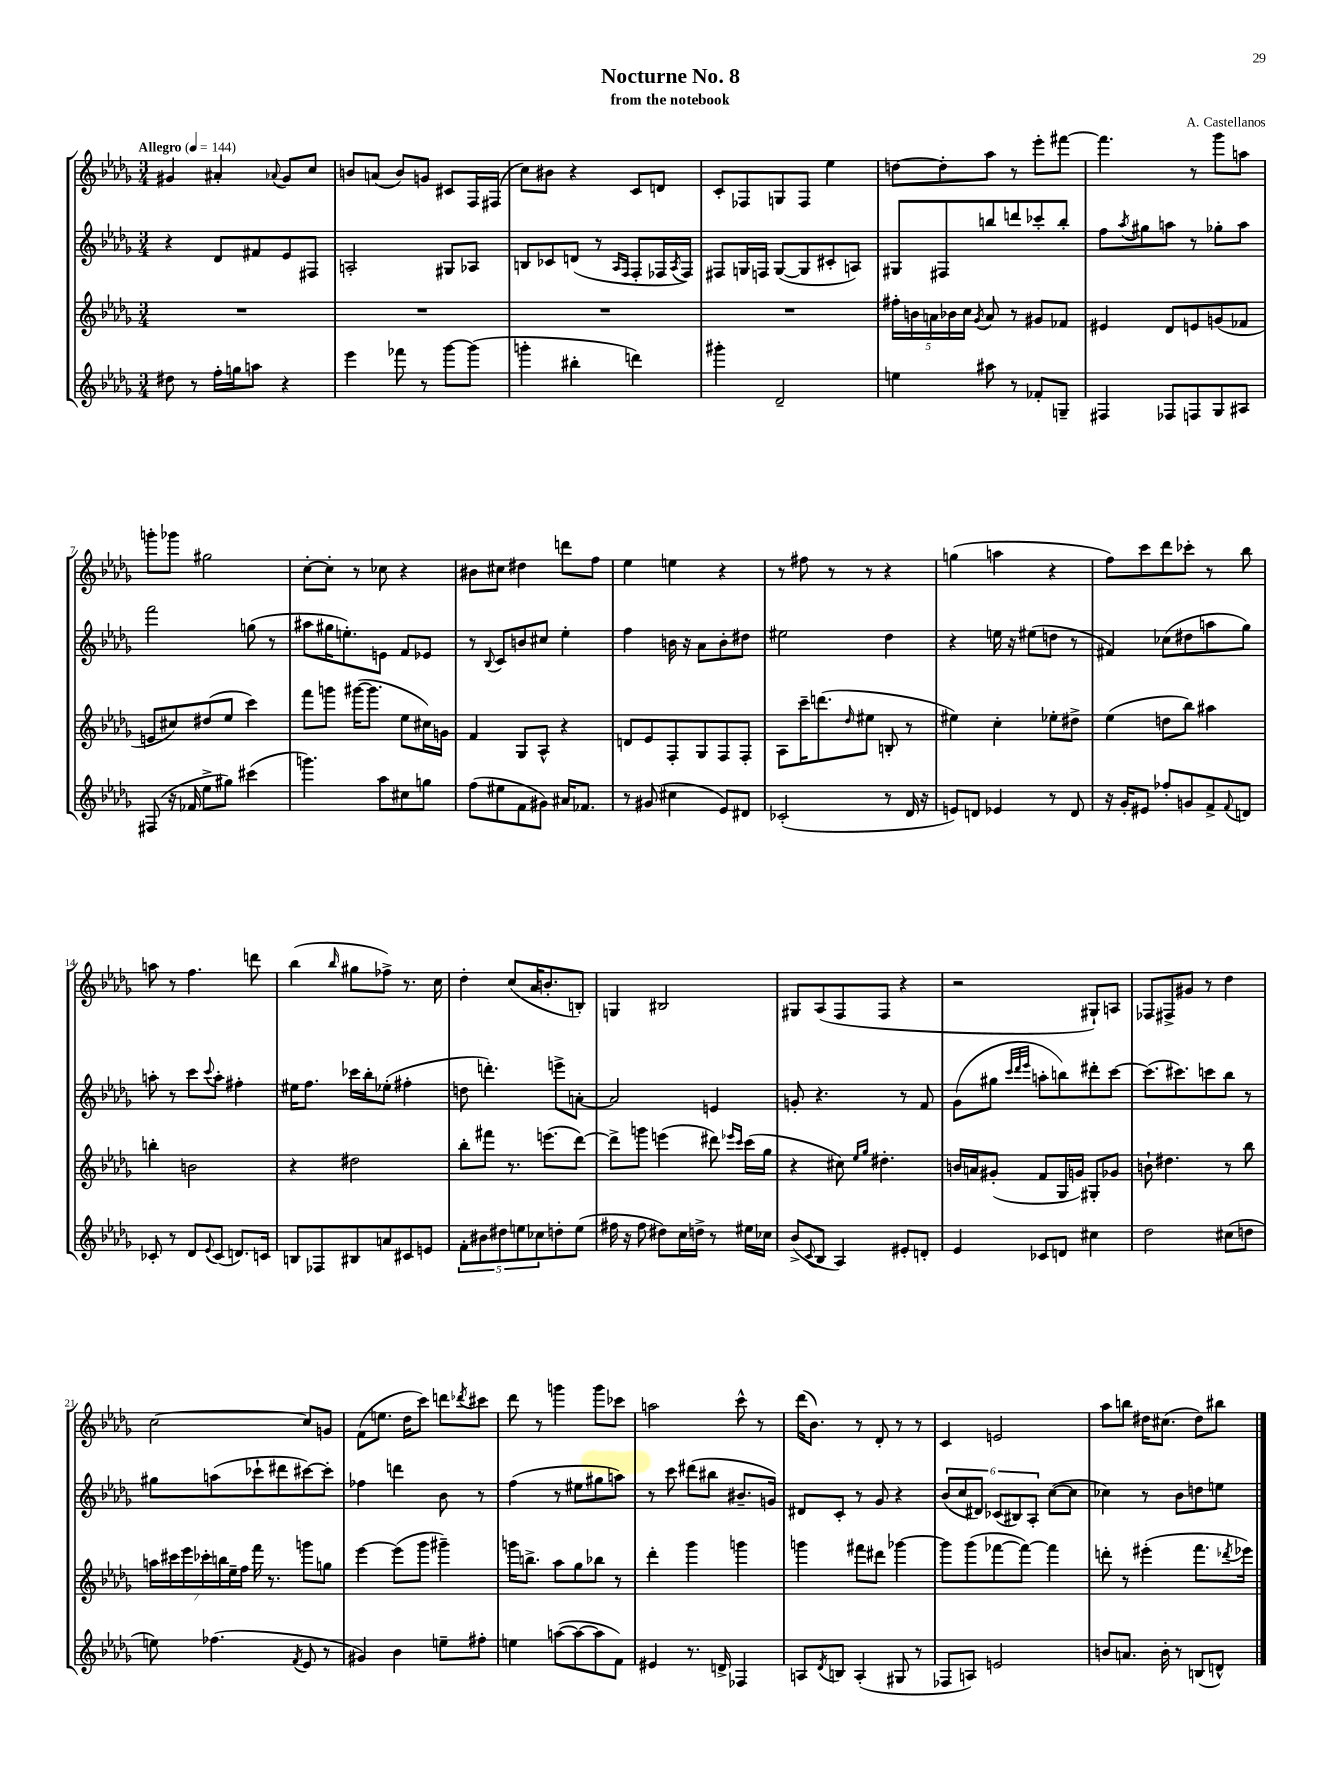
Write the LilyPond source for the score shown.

\header { title = "Nocturne No. 8" composer = "A. Castellanos" subtitle = "from the notebook" }
<<
\new StaffGroup <<
\new Staff = "s0" {
    \clef treble \key des \major \numericTimeSignature \time 3/4 \tempo "Allegro" 4 = 144
    gis'4 ais'4-. \appoggiatura { aes'8 } gis'8 c''8 |
    b'8 a'8( b'8) g'8 cis'8 f16 fis16( |
    c''8) bis'8 r4 c'8 d'8 |
    c'8-. fes8 g8 fes8 ees''4 |
    d''8~ d''8-. aes''8 r8 ees'''8-. fis'''8~ |
    fis'''4. r8 ges'''8 a''8 |
    g'''8-. ges'''8 gis''2 |
    c''8~-. c''8-. r8 ces''8 r4 |
    bis'8 cis''8 dis''4 d'''8 f''8 |
    ees''4 e''4 r4 |
    r8 fis''8 r8 r8 r4 |
    g''4( a''4 r4 |
    f''8) c'''8 des'''8 ces'''8-. r8 bes''8 |
    a''8 r8 f''4. d'''8 |
    bes''4( \grace { bes''16 } gis''8 fes''8->) r8. c''16 |
    des''4-. c''8( aes'16 b'8.-. b8-.) |
    g4 bis2 |
    gis8 aes8( f8 f8 r4 |
    r2 gis8-!) a8 |
    fes8 fis8-> gis'8 r8 des''4 |
    c''2~ c''8 g'8 |
    f'8( e''8. des''16 c'''8) d'''8 \acciaccatura { des'''8 } cis'''8 |
    des'''8 r8 g'''4 g'''8 ces'''8 |
    a''2 c'''8-^ r8 |
    des'''16( bes'8.) r8 des'8-. r8 r8 |
    c'4 e'2 |
    aes''8 b''8 dis''16 cis''8.( dis''8) bis''8 \bar "|." |
}
\new Staff = "s1" {
    \clef treble \key des \major \numericTimeSignature \time 3/4
    r4 des'8 fis'8 ees'8 fis8 |
    a2-. gis8 aes8 |
    b8 ces'8 d'8( r8 \grace { aes16 f16 } f8-. fes16 \acciaccatura { aes8 } fes16) |
    fis8 g16 f16 g8~( g8 cis'8-. a8) |
    gis8 fis8 b''8 d'''8 ces'''8-. b''8-. |
    f''8 \acciaccatura { aes''8 } gis''8 a''8 r8 ges''8-. a''8 |
    f'''2 g''8( r8 |
    ais''8 gis''16 e''8.-.) e'8 f'8 ees'8 |
    r8 \appoggiatura { bes8 } c'8 b'8 cis''8 ees''4-. |
    f''4 b'16 r16 aes'8 b'8-. dis''8 |
    eis''2 des''4 |
    r4 e''16 r16 eis''8( d''8 r8 |
    fis'4) ces''8( dis''8 a''8 ges''8) |
    a''8-. r8 c'''8 \appoggiatura { c'''8 } a''8-. fis''4-. |
    eis''16 f''8. ces'''16 bes''16-. ees''8-.( fis''4-. |
    d''8 d'''4.-.) e'''8-> a'8~-. |
    a'2 e'4 |
    g'8-. r4. r8 f'8 |
    ges'8( gis''8 \grace { c'''32 des'''32 ees'''32 } a''8-. b''8) dis'''8-. c'''8~ |
    c'''8.( cis'''8.) c'''8 bes''8 r8 |
    gis''8 a''8( ces'''8-! dis'''8 cis'''8~) cis'''8-. |
    fes''4 d'''4 bes'8 r8 |
    f''4( r8 eis''8 gis''8 a''8) |
    r8 c'''8 dis'''8( bis''8 bis'8.-- g'16) |
    dis'8 c'8-. r8 ges'8 r4 |
    \tuplet 6/4 { bes'8( c''8 dis'8) ces'8( bis8) aes8-. } c''8~( c''8 |
    ces''4) r8 bes'8 d''8 e''8 \bar "|." |
}
\new Staff = "s2" {
    \clef treble \key des \major \numericTimeSignature \time 3/4
    R2. |
    R2. |
    R2. |
    R2. |
    \tuplet 5/4 { fis''16-. b'16 a'16 bes'16 c''16 } \acciaccatura { ges'8 } a'8 r8 gis'8 fes'8 |
    eis'4 des'8 e'8 g'8( fes'8 |
    e'8 cis''8) dis''8( ees''8 c'''4) |
    f'''8 g'''8 gis'''16~( gis'''8. ees''8 cis''16) g'16 |
    f'4 ges8 aes8-^ r4 |
    d'8 ees'8 f8-. ges8 f8 f8-. |
    aes8 c'''16-- d'''8.( \grace { des''16 } eis''8 b8-. r8 |
    eis''4) c''4-. ees''8-. dis''8-> |
    ees''4( d''8 bes''8) ais''4 |
    b''4-. b'2 |
    r4 dis''2 |
    bes''8-. fis'''8 r8. e'''8.( des'''8~) |
    des'''8-> g'''8 e'''4( dis'''8) \grace { ees'''16 c'''16 } c'''16( ges''16 |
    r4 cis''8) \grace { ees''16 ges''16 } dis''4.-. |
    b'16 a'16 gis'8-.( f'8 ges16 g'16) gis8-. ges'8 |
    b'8-! dis''4. r8 bes''8 |
    \tuplet 7/4 { a''16 cis'''16 ees'''16 ces'''16-. b''16 ees''16-- f''16 } f'''16 r8. g'''8 g''8 |
    ees'''4~ ees'''8( ges'''8 gis'''4--) |
    g'''16 b''8.-> aes''8 ges''8 bes''8 r8 |
    des'''4-. ges'''4 g'''4 |
    g'''4 fis'''8 dis'''8 ges'''4~ |
    ges'''8 ges'''8( fes'''8~ fes'''8~) fes'''4 |
    d'''8-. r8 eis'''4-.( f'''8. \acciaccatura { des'''8 } ees'''16) \bar "|." |
}
\new Staff = "s3" {
    \clef treble \key des \major \numericTimeSignature \time 3/4
    dis''8 r8 f''16-. g''16 a''8 r4 |
    ees'''4 fes'''8 r8 ges'''8~ ges'''8( |
    g'''4-. bis''4-. d'''4) |
    gis'''4-. des'2-- |
    e''4 ais''8 r8 fes'8-. g8-- |
    fis4 fes8 f8 ges8 ais8 |
    fis8( r16 fes'16 ees''8-> gis''8) cis'''4( |
    g'''4.) aes''8 cis''8 g''8 |
    f''8( eis''8 f'8 gis'8) ais'16 fes'8. |
    r8 gis'8( cis''4 ees'8) dis'8 |
    ces'2-.( r8 des'16 r16 |
    e'8) d'8 ees'4 r8 d'8 |
    r16 ges'16-. eis'8 fes''8-. g'8 f'8-> \appoggiatura { f'8 } d'8 |
    ces'8-. r8 des'8 \appoggiatura { ees'8 } ces'8( d'8.) c'16 |
    b8 fes8 bis8 a'8 cis'8 e'8 |
    \tuplet 5/4 { f'8-. bis'8 dis''8 e''8 ces''8 } d''8-. e''8( |
    fis''16 r16 fis''8 dis''8) c''16 d''16-> r8 eis''16 ces''16 |
    bes'8->( \appoggiatura { c'8 } bes8 aes4) eis'8-. d'8-. |
    ees'4 ces'8 d'8 cis''4 |
    des''2 cis''8( d''8 |
    e''8) fes''4.( \acciaccatura { f'8 } ees'8 r8 |
    gis'4) bes'4 e''8-- fis''8-. |
    e''4 a''8~( a''8~ a''8 f'8) |
    eis'4 r8. d'16-> fes4 |
    a8 \acciaccatura { des'8 } b8 a4-.( gis8 r8 |
    fes8 a8) e'2 |
    b'8 a'8. b'16-. r8 b8( d'8-^) \bar "|." |
}
>>
>>
